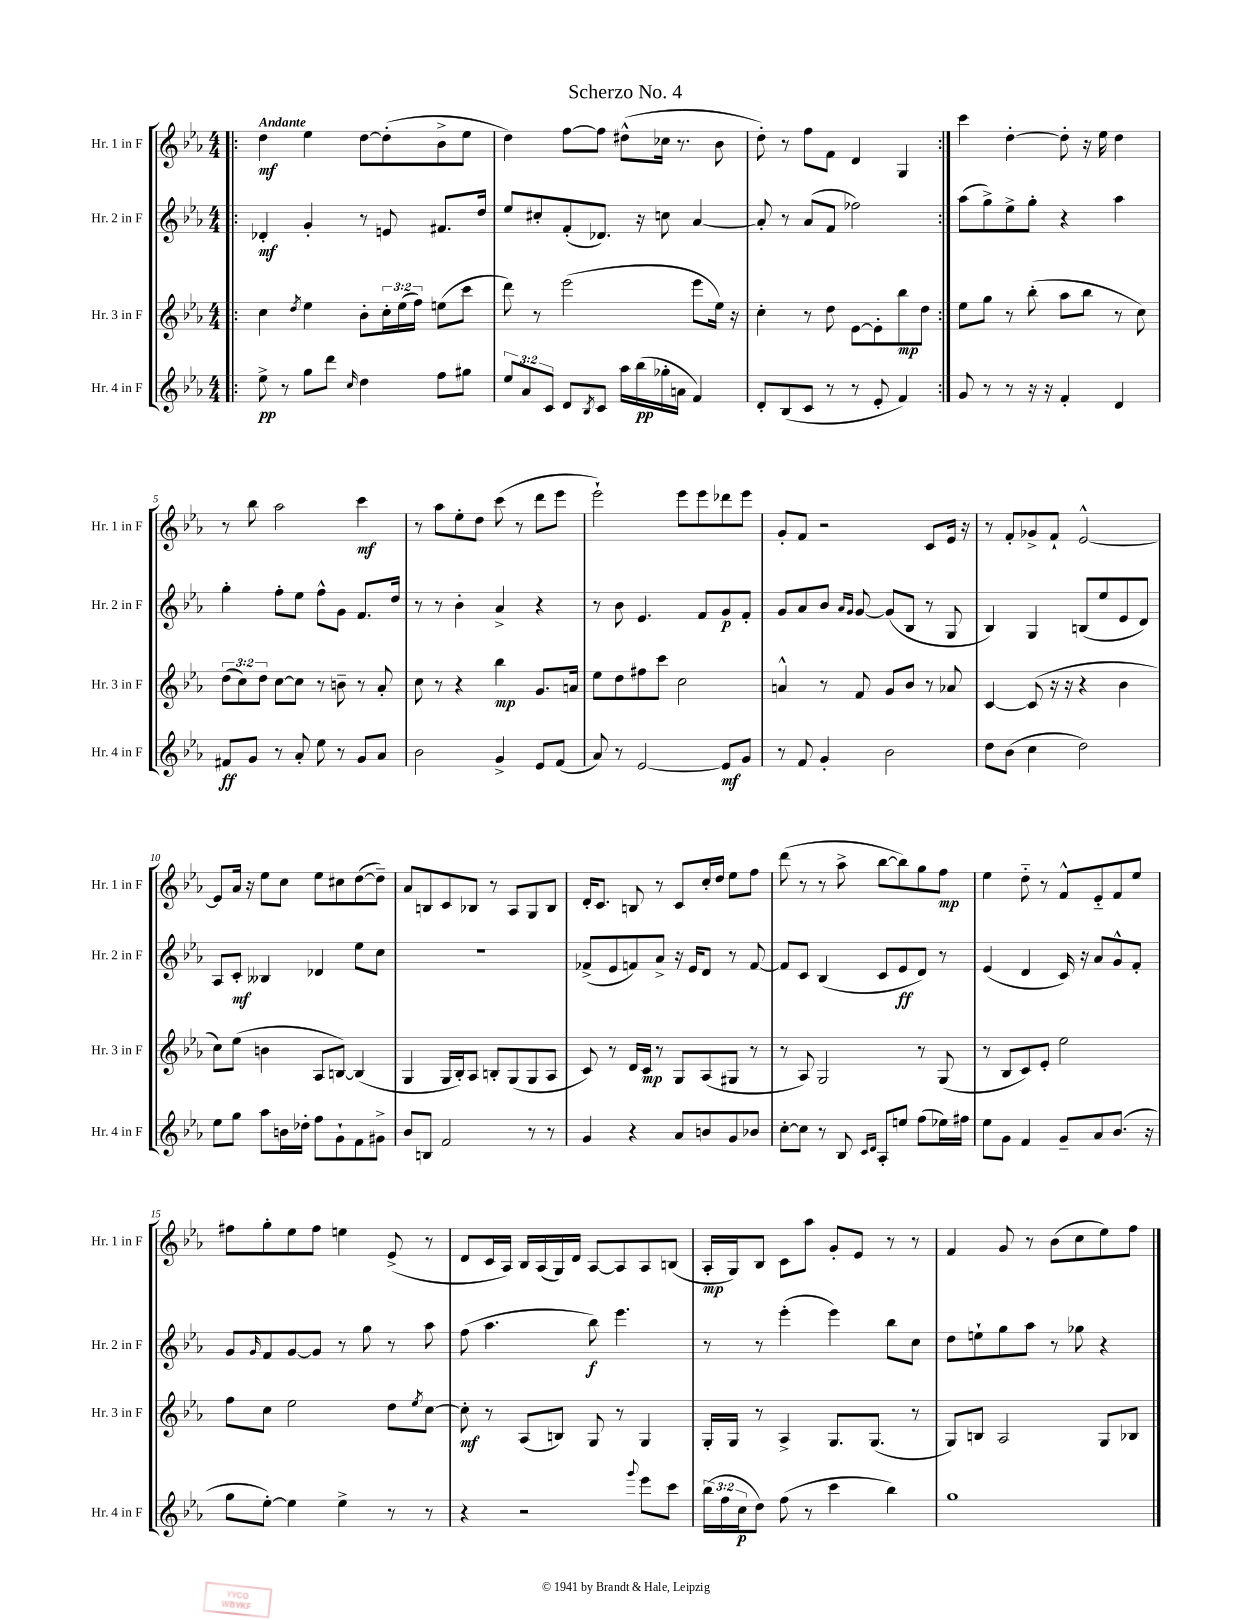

**kern	**dynam	**kern	**dynam	**kern	**dynam	**kern	**dynam
*part4	*part4	*part3	*part3	*part2	*part2	*part1	*part1
*staff4	*staff4	*staff3	*staff3	*staff2	*staff2	*staff1	*staff1
*I"Hr. 4 in F	*	*I"Hr. 3 in F	*	*I"Hr. 2 in F	*	*I"Hr. 1 in F	*
*I'Hr. 4 in F	*	*I'Hr. 3 in F	*	*I'Hr. 2 in F	*	*I'Hr. 1 in F	*
*clefG2	*	*clefG2	*	*clefG2	*	*clefG2	*
*k[b-e-a-]	*	*k[b-e-a-]	*	*k[b-e-a-]	*	*k[b-e-a-]	*
*M4/4	*	*M4/4	*	*M4/4	*	*M4/4	*
=1!|:	=1!|:	=1!|:	=1!|:	=1!|:	=1!|:	=1!|:	=1!|:
!	!	!	!	!	!	!LO:TX:a:B:t=Andante	!
8ee-^\	pp	4cc\	.	4d-X'/	mf	4dd\	mf
8r	.	.	.	.	.	.	.
.	.	8qdd/	.	.	.	.	.
8gg\L	.	4ee-\	.	4g'/	.	4ee-\	.
8ddd\J	.	.	.	.	.	.	.
16qqcc/	.	.	.	.	.	.	.
4dd\	.	8b-'\L	.	8r	.	[8dd\L	.
.	.	24cc'\L	.	8en/	.	(8dd'\]	.
.	.	(24ee-\	.	.	.	.	.
.	.	24ff\JJ)	.	.	.	.	.
8ff\L	.	(8een\L	.	8.f#X/L	.	8b-^\	.
8gg#X\J	.	8ccc\J	.	.	.	8ee-\J	.
.	.	.	.	16dd/Jk	.	.	.
=2	=2	=2	=2	=2	=2	=2	=2
12ee-/L	.	8ddd\)	.	8ee-/L	.	4dd\)	.
12a-/	.	.	.	.	.	.	.
.	.	8r	.	8cc#X'/	.	.	.
12c/J	.	.	.	.	.	.	.
8d/L	.	(2eee-\	.	(8f'/	.	[8ff\L	.
8qB-/	.	.	.	.	.	.	.
8c/J	.	.	.	8.d-X/J)	.	8ff\J]	.
16aa-\LL	.	.	.	.	.	(8dd#X^^\L	.
(16bb-\	pp	.	.	16r	.	.	.
16gg-X'\	.	.	.	8ccn\	.	16cc-X\Jk	.
16an\JJ	.	.	.	.	.	8.r	.
4f/)	.	8eee-\L	.	[4a-/	.	.	.
.	.	16ee-\Jk)	.	.	.	8b-\	.
.	.	16r	.	.	.	.	.
=3	=3	=3	=3	=3	=3	=3	=3
8d'/L	.	4cc'\	.	8a-'/]	.	8dd'\)	.
(8B-/	.	.	.	8r	.	8r	.
8c/J	.	8r	.	(8a-/L	.	8ff\L	.
8r	.	8dd\	.	8f/J	.	8f\J	.
8r	.	[8e-\L	.	2ff-X\)	.	4d/	.
8e-'/	.	8e-'\]	.	.	.	.	.
4f/)	.	8bb-\	mp	.	.	4G/	.
.	.	8dd\J	.	.	.	.	.
=4:|!	=4:|!	=4:|!	=4:|!	=4:|!	=4:|!	=4:|!	=4:|!
8g/	.	8ee-\L	.	(8aa-\L	.	4ccc\	.
8r	.	8gg\J	.	8gg^\)	.	.	.
8r	.	8r	.	8ee-^\	.	[4dd'\	.
16r	.	(8bb-'\	.	8gg'\J	.	.	.
16r	.	.	.	.	.	.	.
4f'/	.	8aa-\L	.	4r	.	8dd'\]	.
.	.	8bb-\J	.	.	.	16r	.
.	.	.	.	.	.	16ee-\	.
4d/	.	8r	.	4aa-\	.	4dd\	.
.	.	8cc\)	.	.	.	.	.
!!LO:LB:g=z
=5	=5	=5	=5	=5	=5	=5	=5
8f#X/L	ff	(12dd\L	.	4gg'\	.	8r	.
.	.	12cc\)	.	.	.	.	.
8g/J	.	.	.	.	.	8bb-\	.
.	.	12dd\J	.	.	.	.	.
8r	.	[8cc\L	.	8ff'\L	.	2aa-\	.
8a-'/	.	8cc\J]	.	8ee-\J	.	.	.
8ee-\	.	8r	.	8ff^^\L	.	.	.
8r	.	8bn~\	.	8g\J	.	.	.
8g/L	.	8r	.	8.f/L	.	4ccc\	mf
8a-/J	.	8a-'/	.	.	.	.	.
.	.	.	.	16dd/Jk	.	.	.
=6	=6	=6	=6	=6	=6	=6	=6
2b-\	.	8cc\	.	8r	.	8r	.
.	.	8r	.	8r	.	8aa-\L	.
.	.	4r	.	4b-'\	.	8ee-'\	.
.	.	.	.	.	.	8dd\J	.
4g^/	.	4bb-\	mp	4a-^/	.	(8ccc\	.
.	.	.	.	.	.	8r	.
8e-/L	.	8.g/L	.	4r	.	8ddd\L	.
(8f/J	.	.	.	.	.	8eee-\J	.
.	.	16an/Jk	.	.	.	.	.
=7	=7	=7	=7	=7	=7	=7	=7
8a-/)	.	8ee-\L	.	8r	.	2eee-`\)	.
8r	.	8dd\	.	8b-\	.	.	.
[2e-/	.	8ff#X\	.	4.e-/	.	.	.
.	.	8ccc\J	.	.	.	.	.
.	.	2cc\	.	.	.	8eee-\L	.
.	.	.	.	8f/L	.	8eee-\	.
8e-/L]	mf	.	.	8g/	p	8ddd-X\	.
8g/J	.	.	.	8f'/J	.	8eee-\J	.
=8	=8	=8	=8	=8	=8	=8	=8
8r	.	4an^^/	.	8g/L	.	8g'/L	.
8f/	.	.	.	8a-/	.	8f/J	.
4g'/	.	8r	.	8b-/J	.	2r	.
.	.	.	.	16qqa-/LL	.	.	.
.	.	.	.	16qqg/JJ	.	.	.
.	.	8f/	.	[8g/	.	.	.
2b-\	.	8g/L	.	(8g/L]	.	.	.
.	.	8b-/J	.	8B-/J	.	.	.
.	.	8r	.	8r	.	8c/L	.
.	.	8a-X/	.	8G/	.	16e-/Jk	.
.	.	.	.	.	.	16r	.
=9	=9	=9	=9	=9	=9	=9	=9
8dd\L	.	[4c/	.	4B-/)	.	8r	.
(8b-\J	.	.	.	.	.	8f'/L	.
4cc\	.	(8c/]	.	4G/	.	8g-X^/	.
.	.	16r	.	.	.	8f`/J	.
.	.	16r	.	.	.	.	.
2dd\)	.	4r	.	(8Bn/L	.	[2e-^^/	.
.	.	.	.	8ee-/	.	.	.
.	.	4b-\	.	8e-/	.	.	.
.	.	.	.	8d/J)	.	.	.
!!LO:LB:g=z
=10	=10	=10	=10	=10	=10	=10	=10
8ee-\L	.	8cc\L)	.	8A-/L	.	8e-/L]	.
8gg\J	.	(8ee-\J	.	8c'/J	mf	16a-/Jk	.
.	.	.	.	.	.	16r	.
8aa-\L	.	4bn\	.	4B--X/	.	8ee-\L	.
16bn\L	.	.	.	.	.	8cc\J	.
16dd-X'\JJ	.	.	.	.	.	.	.
8ff\L	.	8A-/L	.	4d-X/	.	8ee-\L	.
8g`\	.	[8Bn/J)	.	.	.	8cc#X\	.
8f\	.	(4B/]	.	8ee-\L	.	([8dd\	.
8g#X^\J	.	.	.	8cc\J	.	8dd~\J])	.
=11	=11	=11	=11	=11	=11	=11	=11
8b-/L	.	4G/	.	1r	.	8a-/L	.
8Bn/J	.	.	.	.	.	8Bn/	.
2f/	.	16G/LL	.	.	.	8c/	.
.	.	16B-'/J)	.	.	.	.	.
.	.	8A-/J	.	.	.	8B-X/J	.
.	.	8Bn'/L	.	.	.	8r	.
.	.	(8G/	.	.	.	8A-/L	.
8r	.	8G/	.	.	.	8G/	.
8r	.	8A-/J	.	.	.	8B-/J	.
=12	=12	=12	=12	=12	=12	=12	=12
4g/	.	8c/)	.	(8f-X^/L	.	16d'/KL	.
.	.	.	.	.	.	8.c/J	.
.	.	8r	.	8e-/	.	.	.
4r	.	16d/LL	.	8fn/)	.	8Bn/	.
.	.	16c/JJ	mp	.	.	.	.
.	.	8r	.	8a-^/J	.	8r	.
8a-/L	.	8G/L	.	16r	.	8c/L	.
.	.	.	.	16e-/KL	.	.	.
8bn/	.	(8A-/	.	8d/J	.	16cc'/L	.
.	.	.	.	.	.	16dd/JJ	.
8g/	.	8G#X/J	.	8r	.	8ee-\L	.
8b-X/J	.	8r	.	[8f/	.	8ff\J	.
=13	=13	=13	=13	=13	=13	=13	=13
[8cc'\L	.	8r	.	8f/L]	.	(8ddd\	.
8cc\J]	.	8A-/)	.	8c/J	.	8r	.
8r	.	2G/	.	(4B-/	.	8r	.
8B-/	.	.	.	.	.	8aa-^\	.
16qqc/LL	.	.	.	.	.	.	.
16qqd/JJ	.	.	.	.	.	.	.
8A-'/L	.	.	.	8c/L	.	[8bb-\L	.
8een/J	.	.	.	8e-/	ff	8bb-\])	.
(8ff\L	.	8r	.	8d/J)	.	8gg\	.
16ee-X\L)	.	(8G/	.	8r	.	8ff\J	mp
16ff#X\JJ	.	.	.	.	.	.	.
=14	=14	=14	=14	=14	=14	=14	=14
8ee-\L	.	8r	.	(4e-/	.	4ee-\	.
8g\J	.	8B-/L	.	.	.	.	.
4f/	.	8c/)	.	4d/	.	8dd\	.
.	.	8e-'/J	.	.	.	8r	.
8g~/L	.	2ee-\	.	16c/)	.	8f^^/L	.
.	.	.	.	16r	.	.	.
8a-/	.	.	.	8a-/L	.	8e-/	.
(8.b-/J	.	.	.	8g^^/	.	8f/	.
.	.	.	.	8f'/J	.	8ee-/J	.
16r	.	.	.	.	.	.	.
!!LO:LB:g=z
=15	=15	=15	=15	=15	=15	=15	=15
8gg\L	.	8ff\L	.	8g/L	.	8ff#X\L	.
.	.	.	.	16qqg/	.	.	.
[8ee-'\J)	.	8cc\J	.	8f/	.	8gg'\	.
4ee-\]	.	2ee-\	.	[8g/	.	8ee-\	.
.	.	.	.	8g/J]	.	8ff#\J	.
4ee-^\	.	.	.	8r	.	4een\	.
.	.	.	.	8gg\	.	.	.
8r	.	8dd\L	.	8r	.	(8e-^/	.
.	.	8qee-/	.	.	.	.	.
8r	.	[8cc\J	.	8aa-\	.	8r	.
=16	=16	=16	=16	=16	=16	=16	=16
4r	.	8cc'\]	mf	(8ff\	.	8d/L	.
.	.	8r	.	4.aa-\	.	16c/L	.
.	.	.	.	.	.	16A-/JJ)	.
2r	.	(8A-/L	.	.	.	16B-/LL	.
.	.	.	.	.	.	(16A-/	.
.	.	8Bn/J)	.	.	.	16G/)	.
.	.	.	.	.	.	16d/JJ	.
.	.	8G/	.	8bb-\)	f	[8A-/L	.
.	.	8r	.	4.eee-\	.	8A-/]	.
8qqggg/	.	.	.	.	.	.	.
8eee-\L	.	4G/	.	.	.	8A-/	.
8ccc\J	.	.	.	.	.	(8Bn/J	.
=17	=17	=17	=17	=17	=17	=17	=17
(24bb-\LL	.	16G'/LL	.	8r	.	16A-'/LL	mp
24ff\	.	.	.	.	.	.	.
.	.	16G/JJ	.	.	.	16G/J)	.
24cc\J	p	.	.	.	.	.	.
8dd\J)	.	8r	.	8r	.	8B-/J	.
(8ff\	.	4A-^/	.	(4eee-'\	.	8c\L	.
8r	.	.	.	.	.	8aa-\J	.
4ccc\	.	8.G/L	.	4eee-\)	.	8g'/L	.
.	.	.	.	.	.	8e-/J	.
.	.	(8.G/J	.	.	.	.	.
4bb-\)	.	.	.	8bb-\L	.	8r	.
.	.	8r	.	8cc\J	.	8r	.
=18	=18	=18	=18	=18	=18	=18	=18
1gg	.	8G/L)	.	8dd\L	.	4f/	.
.	.	8Bn/J	.	8een`\	.	.	.
.	.	2A-/	.	8gg\	.	8g/	.
.	.	.	.	8aa-\J	.	8r	.
.	.	.	.	8r	.	(8b-\L	.
.	.	.	.	8gg-X\	.	8cc\	.
.	.	8G/L	.	4r	.	8ee-\)	.
.	.	8B-X/J	.	.	.	8ff\J	.
==	==	==	==	==	==	==	==
*-	*-	*-	*-	*-	*-	*-	*-
